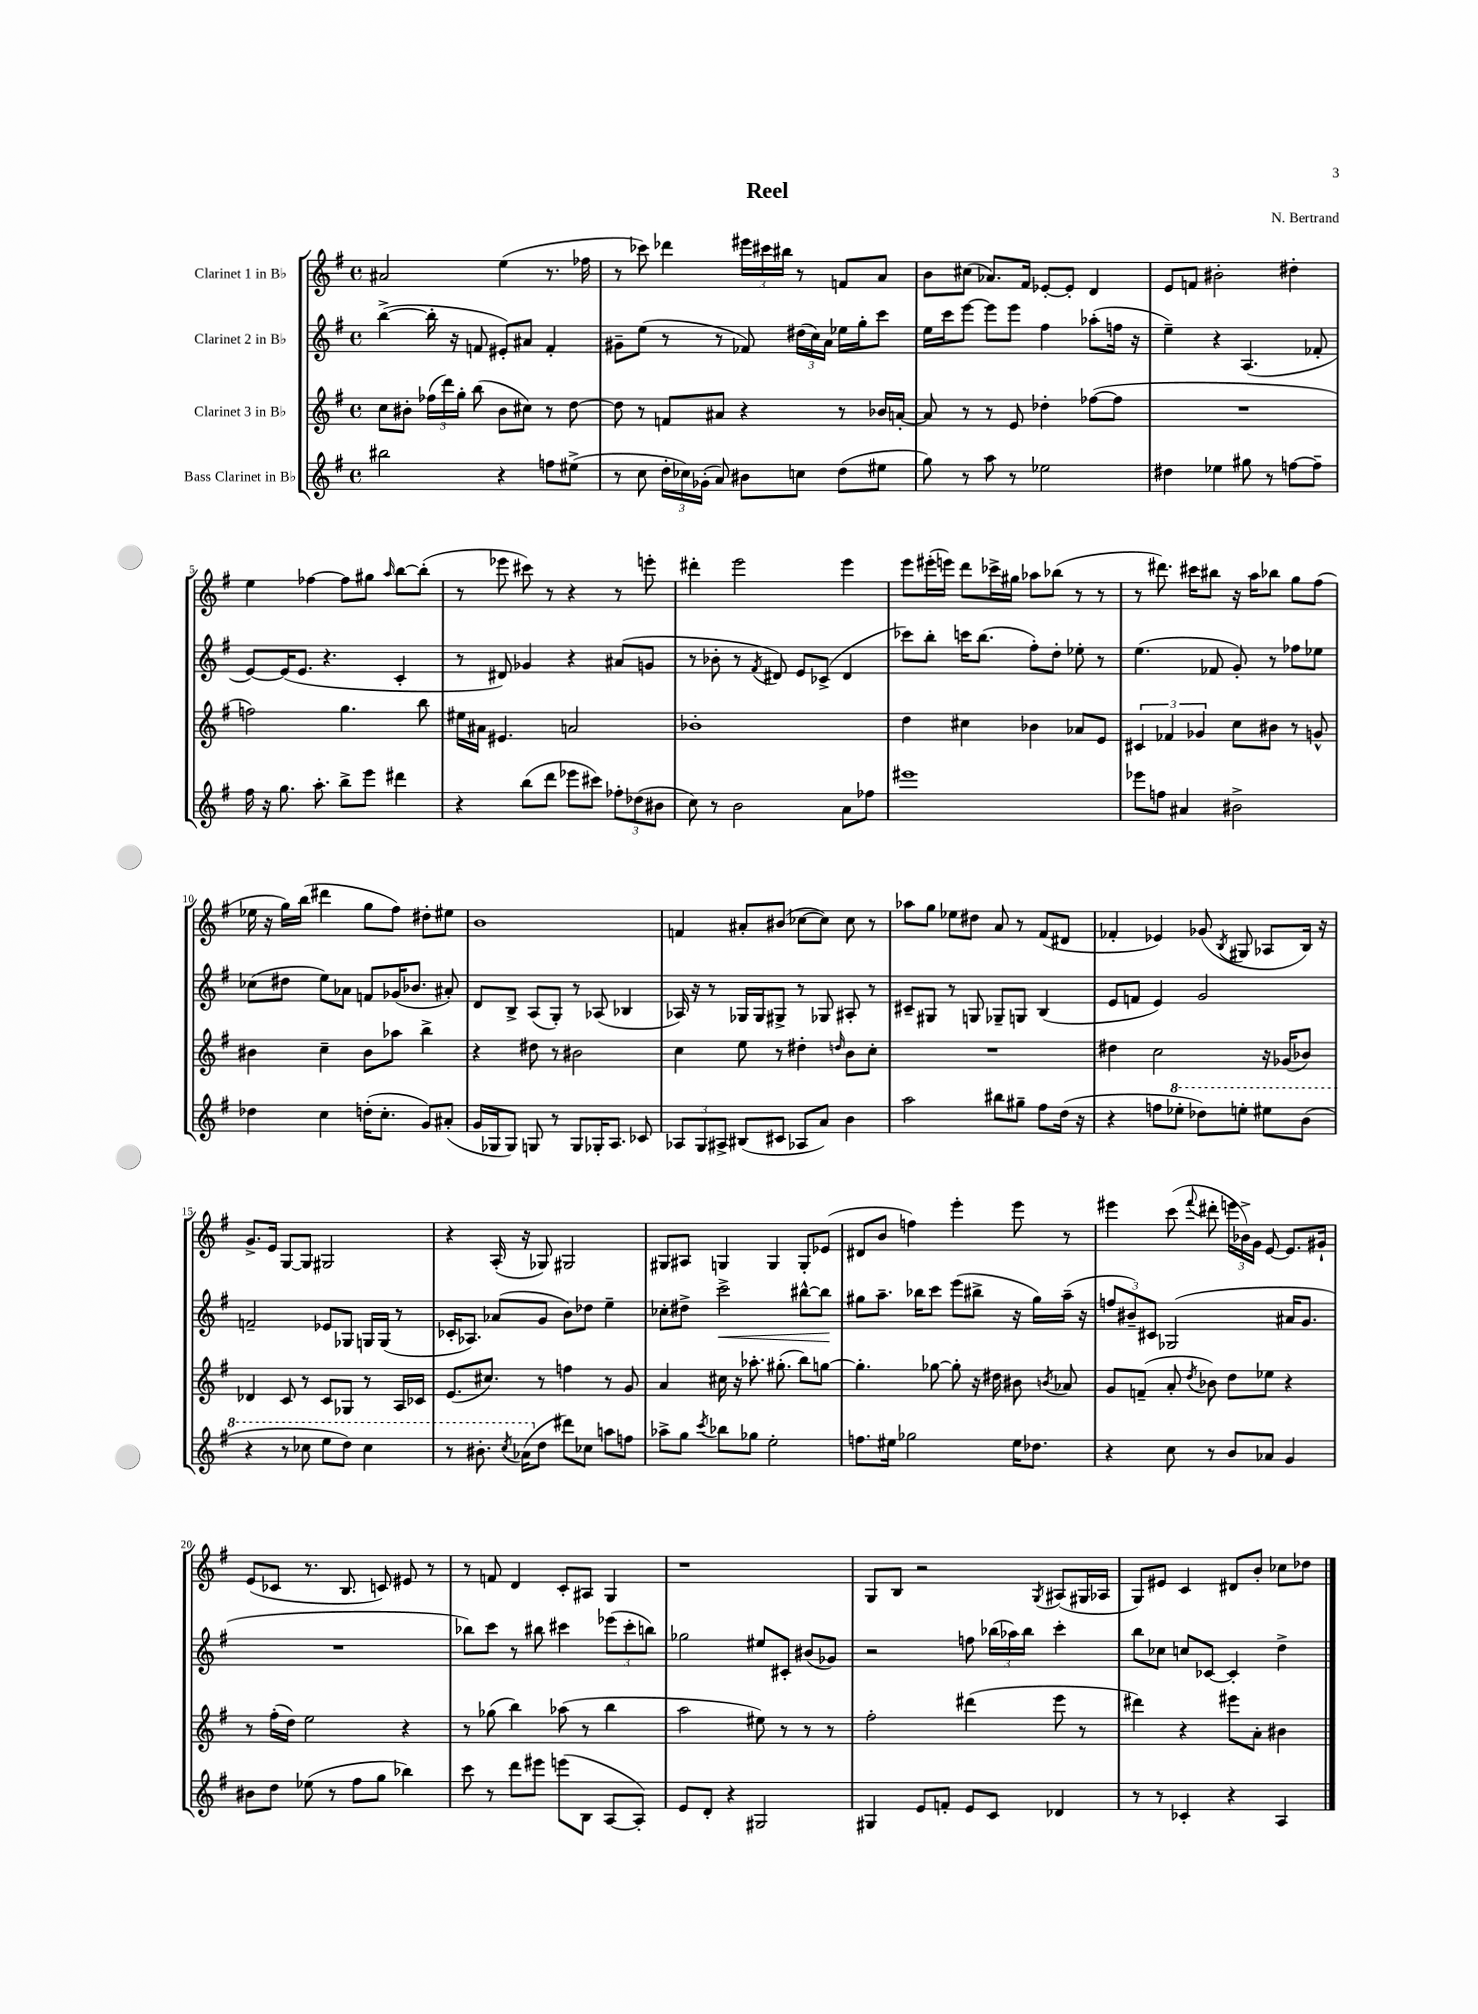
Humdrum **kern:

**kern	**kern	**kern	**dynam	**kern
*part4	*part3	*part2	*part2	*part1
*staff4	*staff3	*staff2	*staff2	*staff1
*I"Bass Clarinet in B♭	*I"Clarinet 3 in B♭	*I"Clarinet 2 in B♭	*	*I"Clarinet 1 in B♭
*clefG2	*clefG2	*clefG2	*	*clefG2
*k[f#]	*k[f#]	*k[f#]	*	*k[f#]
*M4/4	*M4/4	*M4/4	*	*M4/4
*met(c)	*met(c)	*met(c)	*	*met(c)
=1	=1	=1	=1	=1
2bb#X\	8cc\L	([4bb^\	.	2a#X/
.	8b#X'\J	.	.	.
.	(24ff-X\LL	16bb'\]	.	.
.	24ddd\)	.	.	.
.	.	16r	.	.
.	24gg'\JJ	.	.	.
.	(8bb\	8fn/	.	.
4r	8b#\L	8e#X'/L)	.	(4ee\
.	8cc#X\J)	8a#X/J	.	.
8ffn\L	8r	4f'/	.	8.r
(8ee#X^\J	[8dd\	.	.	.
.	.	.	.	16ff-X\
=2	=2	=2	=2	=2
8r	8dd\]	8g#X~\L	.	8r
8cc\	8r	(8ee\J	.	8ccc-X\)
24dd'\LL	8fn/L	8r	.	4ddd-X\
24cc-X\)	.	.	.	.
(24g-X'\JJ	.	.	.	.
8a/)	8a#X/J	8r	.	.
8b#X\L	4r	8f-X/)	.	24eee#X\LL
.	.	.	.	24ccc#X\
.	.	.	.	24bb#X\JJ
8ccn\J	.	(24dd#X\LL	.	8r
.	.	24cc\)	.	.
.	.	24a\JJ	.	.
(8dd\L	8r	16ee-X\LL	.	8fn/L
.	.	16gg'\J	.	.
8ee#X\J	16b-X/LL	8ccc\J	.	8a/J
.	[16an'/JJ	.	.	.
=3	=3	=3	=3	=3
8gg\)	8a/]	16ee\LL	.	8b\L
.	.	16ccc\J	.	.
8r	8r	[8eee\J	.	(8cc#X\J
8aa\	8r	8eee\L]	.	8.a-X/L)
8r	8e/	8eee\J	.	.
.	.	.	.	16f#/Jk
2ee-X\	4dd-X'\	4ff#\	.	[8e-X'/L
.	.	.	.	8e-'/J]
.	([8ff-X\L	(8aa-X'\L	.	4d/
.	8ff-\J]	16ffn\Jk	.	.
.	.	16r	.	.
=4	=4	=4	=4	=4
4dd#X\	1r	4ee~\)	.	8e/L
.	.	.	.	8fn/J
4ee-X\	.	4r	.	2b#X'\
8gg#X\	.	(4.A/	.	.
8r	.	.	.	.
[8ffn\L	.	.	.	4dd#X'\
8ff~\J]	.	8f-X'/	.	.
!!LO:LB:g=z
=5	=5	=5	=5	=5
16ff#\	2ffn\)	[8e/L)	.	4ee\
16r	.	.	.	.
8.gg\	.	(16e/K]	.	.
.	.	8.e/J	.	.
.	.	.	.	[4ff-X\
8.aa'\	.	.	.	.
.	.	4.r	.	.
8bb^\L	4.gg\	.	.	8ff-\L]
8eee\J	.	.	.	8gg#X\J
.	.	.	.	16qqaa/
4ddd#X\	.	4c'/	.	[8bb\L
.	8bb\	.	.	(8bb'\J]
=6	=6	=6	=6	=6
4r	16ee#X\LL	8r	.	8r
.	16a#X\JJ	.	.	.
.	4.e#X/	8d#X/)	.	8eee-X\
(8bb\L	.	4g-X/	.	8ccc#X\)
8ddd\J	.	.	.	8r
8eee-X\L	2an/	4r	.	4r
8ccc#X\J)	.	.	.	.
12ff-X'\L	.	(8a#X/L	.	8r
(12dd-X\	.	.	.	.
.	.	8gn/J	.	8eeen'\
12b#X\J	.	.	.	.
=7	=7	=7	=7	=7
8cc\)	1b-X'	8r	.	4ddd#X'\
8r	.	8b-X'\	.	.
2b\	.	8r	.	2eee\
.	.	8qf#/	.	.
.	.	8d#X/)	.	.
.	.	8e/L	.	.
.	.	(8c-X^/J	.	.
8a\L	.	4d#/	.	4eee\
8ff-X\J	.	.	.	.
=8	=8	=8	=8	=8
1eee#X	4dd\	8ccc-X\L)	.	8eee\L
.	.	8bb'\J	.	(16eee#X'\L
.	.	.	.	16eeen\JJ)
.	4cc#X\	16cccn\KL	.	8ddd\L
.	.	(8.bb\J	.	.
.	.	.	.	16ccc-X^\L
.	.	.	.	16gg#X\JJ
.	4b-X\	8ff#'\L)	.	8aa-X\L
.	.	8dd'\J	.	(8bb-X\J
.	8a-X/L	8ee-X'\	.	8r
.	8e/J	8r	.	8r
=9	=9	=9	=9	=9
8eee-X\L	6c#X/	(4.ee\	.	8r
8ffn\J	.	.	.	8.ddd#X\)
.	6f-X/	.	.	.
4a#X/	.	.	.	.
.	.	.	.	16ccc#X\KL
.	6g-X/	.	.	.
.	.	8f-X/	.	8bb#X\J
2b#X^\	8cc\L	8g'/)	.	16r
.	.	.	.	16aa\KL
.	8b#X\J	8r	.	8bb-X\J
.	8r	8ff-X\L	.	8gg\L
.	8gn^^/	8ee-X\J	.	(8ff#\J
!!LO:LB:g=z
=10	=10	=10	=10	=10
4dd-X\	4b#X\	(8cc-X\L	.	16ee-X\
.	.	.	.	16r
.	.	8dd#X\J	.	16gg\LL)
.	.	.	.	(16bb\JJ
4cc\	4cc~\	8ee\L)	.	4ddd#X\
.	.	8a-X\J	.	.
(16ddn'\KL	8b#\L	8fn/L	.	8gg\L
8.cc'\J	.	.	.	.
.	8aa-X\J	(16g-X/K	.	8ff#\J)
.	.	8.b-X/J	.	.
8g/L)	4bb^\	.	.	8dd#X'\L
(8a#X'/J	.	8a#X'/)	.	8ee#X\J
=11	=11	=11	=11	=11
16g/LL	4r	8d/L	.	1b
16G-X/J	.	.	.	.
8G-/J)	.	8B^/J	.	.
8Gn/	8dd#X\	(8A/L	.	.
8r	8r	8G'/J)	.	.
8G/L	2b#X\	8r	.	.
16G-X'/K	.	(8A-X/	.	.
8.A/J	.	.	.	.
.	.	4B-X/	.	.
8c-X/	.	.	.	.
=12	=12	=12	=12	=12
12A-X/L	4cc\	16A-X/)	.	4fn/
.	.	16r	.	.
12G/	.	.	.	.
.	.	8r	.	.
12A#X^/J	.	.	.	.
(8B#X/L	8ee\	16G-X/LL	.	8a#X'/L
.	.	16G-/J	.	.
8c#X/J	8r	8G#X^/J	.	(8b#X/J
8A-X/L	4dd#X'\	8r	.	[8cc-X\L
8a/J)	.	8G-X/	.	8cc-\J])
.	16qqddn/	.	.	.
4b\	8b\L	8A#X'/	.	8cc-\
.	8cc'\J	8r	.	8r
=13	=13	=13	=13	=13
2aa\	1r	8c#X~/L	.	8aa-X\L
.	.	8G#X/J	.	8gg\J
.	.	8r	.	8ee-X\L
.	.	8Gn/	.	8dd#X\J
8bb#X\L	.	8G-X~/L	.	8a/
8gg#X~\J	.	8Gn/J	.	8r
8ff#\L	.	(4B/	.	(8f#/L
(16dd\Jk	.	.	.	8d#X/J
16r	.	.	.	.
=14	=14	=14	=14	=14
4r	4dd#X\	8e/L	.	4f-X'/
.	.	8fn/J	.	.
8ffn\L	2cc\	4e/)	.	4e-X/)
*8va	*	*	*	*
8eee-X'\J	.	.	.	.
8ddd-X\L)	.	2g/	.	(8g-X/
.	.	.	.	8qB/
8eeen'\J	.	.	.	8G#X/
8eee#X\L	16r	.	.	8A-X/L
.	(16g-X/KL	.	.	.
(8bb\J	8b-X/J)	.	.	16B/Jk)
.	.	.	.	16r
!!LO:LB:g=z
=15	=15	=15	=15	=15
4r	4d-X/	2fn~/	.	8.g^/L
.	.	.	.	16e/Jk
8r	8c/	.	.	[8G/L
8ccc-X\	8r	.	.	8G/J]
8eee\L	8c/L	8e-X/L	.	2G#X/
8ddd\J)	8G-X/J	8G-X/J	.	.
4ccc-\	8r	16Gn/LL	.	.
.	.	(16G/JJ	.	.
.	16A/LL	8r	.	.
.	16c-X/JJ	.	.	.
=16	=16	=16	=16	=16
8r	(8.e/L	16c-X'/KL	.	4r
.	.	8.A-X/J)	.	.
8.bb#X'\	.	.	.	.
.	8.cc#X/J)	.	.	.
.	.	(8a-X/L	.	(16A'/
8qccc/	.	.	.	.
(16aa-X\KL	.	.	.	16r
*X8va	*	*	*	*
8dd\J	8r	8g/J	.	8G-X/)
8ddd#X\L)	4ffn\	8b\L)	.	2G#X/
8cc-X\J	.	8dd-X\J	.	.
8aan\L	8r	4ee~\	.	.
8ffn\J	8g/	.	.	.
=17	=17	=17	=17	=17
8aa-X^\L	4a/	8cc-X'\L	.	8G#X/L
8gg\J	.	8dd#X^\J	.	8A#X/J
8qccc/	.	.	.	.
!	!	!	!LO:HP:b	!
8bb-X\L	16cc#X\	2ccc^\	<	4Gn/
.	16r	.	.	.
8gg-X\J	8.aa-X'\	.	.	.
2ee'\	.	.	.	4G/
.	(8.gg#X'\	.	.	.
.	8bb\L)	[8bb#X^^\L	.	8G'/L
.	[8ggn\J	8bb#\J]	.	(8e-X/J
.	.	.	[	.
=18	=18	=18	=18	=18
8.ffn\L	4.gg'\]	8gg#X\L	.	8d#X/L
.	.	8.aa~\J	.	8b/J
16ee#X\Jk	.	.	.	.
2gg-X\	.	.	.	4ffn\)
.	.	16bb-X\KL	.	.
.	[8gg-X\	8ccc\J	.	.
.	8gg-'\]	(8eee\L	.	4eee'\
.	16r	8bb#X^\J	.	.
.	16dd#X\	.	.	.
16ee#\KL	8b#X\	16r	.	8eee\
8.dd-X\J	.	16gg#\LL)	.	.
.	8qbn/	.	.	.
.	8a-X/	(16aa~\JJ	.	8r
.	.	16r	.	.
=19	=19	=19	=19	=19
4r	8g/L	12ffn/L	.	4eee#X\
.	.	12b#X~/)	.	.
.	(8fn~/J	.	.	.
.	.	12c#X/J	.	.
8cc\	8a'/	(2G-X/	.	(8ccc\
.	8qdd/	.	.	8qqfff#/
8r	8b-X\)	.	.	8ddd#X'\
8b/L	8dd\L	.	.	24eeen\LL
.	.	.	.	24b-X^\)
.	.	.	.	24g\JJ
8a-X/J	8ee-X\J	.	.	[8e/
4g/	4r	16a#X/KL	.	8.e/L]
.	.	8.g/J	.	.
.	.	.	.	16g#X`/Jk
!!LO:LB:g=z
=20	=20	=20	=20	=20
8b#X\L	8r	1r	.	(8e/L
8dd\J	(16ff#'\LL	.	.	8c-X/J
.	16dd\JJ)	.	.	.
(8ee-X\	2ee\	.	.	8.r
8r	.	.	.	.
.	.	.	.	8.B/
8ff#\L	.	.	.	.
8gg\J	.	.	.	8cn/)
4bb-X\)	4r	.	.	8e#X/
.	.	.	.	8r
=21	=21	=21	=21	=21
8ccc\	8r	8bb-X\L)	.	8r
8r	(8gg-X\	8ccc\J	.	8fn/
8ddd\L	4bb\)	8r	.	4d/
8eee#X\J	.	8bb#X\	.	.
(8eeen\L	(8aa-X\	4ccc#X\	.	8c'/L
8B\J	8r	.	.	8A#X/J
[8A/L	4bb\	(12eee-X\L	.	4G/
.	.	12ccc#'\	.	.
8A'/J])	.	.	.	.
.	.	12bbn\J)	.	.
=22	=22	=22	=22	=22
8e/L	2aa\	2gg-X\	.	1r
8d'/J	.	.	.	.
4r	.	.	.	.
2G#X/	8ee#X\)	8ee#X/L	.	.
.	8r	8c#X'/J	.	.
.	8r	(8b#X/L	.	.
.	8r	8g-X/J)	.	.
=23	=23	=23	=23	=23
4G#X/	2ff#'\	2r	.	8G/L
.	.	.	.	8B/J
8e/L	.	.	.	2r
8fn'/J	.	.	.	.
8e/L	(4ddd#X\	8ffn\	.	.
8c/J	.	(24bb-X\LL	.	.
.	.	24aa-X\)	.	.
.	.	24bb-\JJ	.	.
.	.	.	.	8qG/
4d-X/	8eee\	4ccc'\	.	(8A#X/L
.	8r	.	.	16G#X/L
.	.	.	.	16A-X/JJ
=24	=24	=24	=24	=24
8r	4ddd#X\)	8bb\L	.	8G/L)
8r	.	8cc-X\J	.	8e#X/J
4c-X'/	4r	8ccn/L	.	4c/
.	.	[8c-X/J	.	.
4r	8eee#X\L	4c-'/]	.	8d#X/L
.	8a'\J	.	.	8b'/J
4A/	4b#X\	4dd^\	.	8cc-X\L
.	.	.	.	8dd-X\J
==	==	==	==	==
*-	*-	*-	*-	*-
